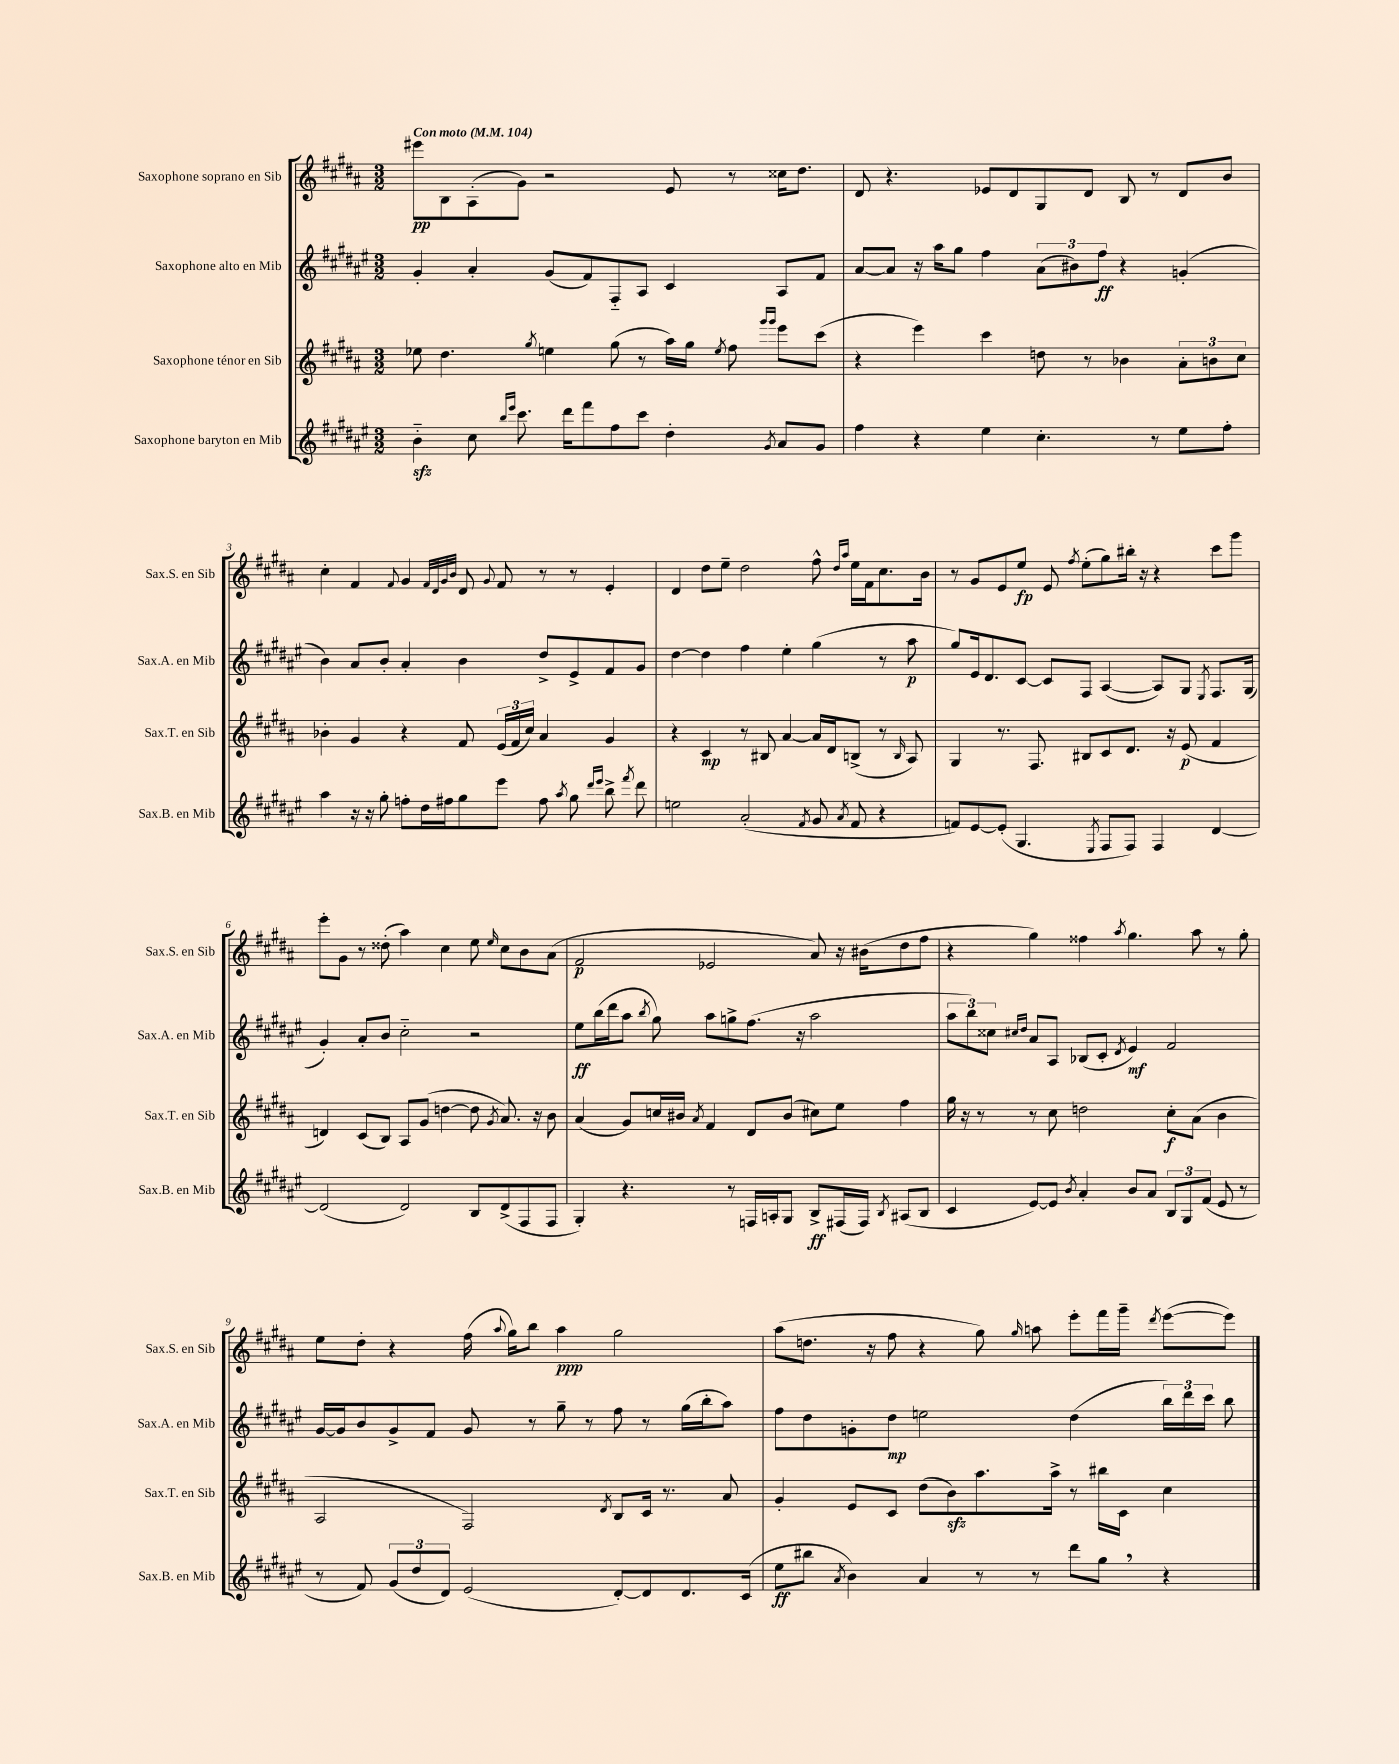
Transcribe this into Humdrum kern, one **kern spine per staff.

**kern	**kern	**kern	**kern
*staff4	*staff3	*staff2	*staff1
*clefG2	*clefG2	*clefG2	*clefG2
*k[f#c#g#d#a#e#]	*k[f#c#g#d#a#]	*k[f#c#g#d#a#e#]	*k[f#c#g#d#a#]
*M3/2	*M3/2	*M3/2	*M3/2
*MM104	*MM104	*MM104	*MM104
4b'~	8ee-	4g#'	8eee#
.	4.dd#	.	8B
8cc#	.	4a#'	(8A#'
16qqbb	.	.	.
16qqeee#	.	.	.
8.ccc#	.	.	8g#)
.	8qgg#	.	.
.	4ee	(8g#	2r
16ddd#	.	.	.
8fff#	.	8f#)	.
8ff#	(8gg#	8F#'~	.
8ccc#	8r	8A#	.
4dd#'	16aa#)	4c#	8e
.	16gg#	.	.
.	8qee	.	.
.	8ff#	.	8r
.	16qqggg#	.	.
8qg#	16qqggg#	.	.
8a#	8eee	8A#	16cc##
.	.	.	8.dd#
8g#	(8ccc#	8f#	.
=	=	=	=
4ff#	4r	[8a#	8d#
.	.	8a#]	4.r
4r	4eee)	16r	.
.	.	16aa#	.
.	.	8gg#	.
4ee#	4ccc#	4ff#	8e-
.	.	.	8d#
4.cc#'	8dd	(12a#	8G#
.	.	12b#)	.
.	8r	.	8d#
.	.	12ff#	.
.	4b-	4r	8B
8r	.	.	8r
8ee#	12a#'	(4g'	8d#
.	12b	.	.
8ff#'	.	.	8b
.	12cc#	.	.
=	=	=	=
4aa#	4b-'	4b)	4cc#'
16r	4g#	8a#	4f#
16r	.	.	.
8gg#'	.	8b'	.
.	.	.	8qqf#
8ff'	4r	4a#'	4g#
16dd#	.	.	.
16ff#	.	.	.
.	.	.	32qqf#
.	.	.	32qqd#
.	.	.	32qqg#
.	.	.	32qqb
8gg#	8f#	4b	8d#
.	.	.	8qqg#
8eee#	(24e	.	8f#
.	24f#	.	.
.	24cc#)	.	.
8ff#	4a#	8dd#^	8r
8qaa#	.	.	.
8gg#	.	8e#^	8r
16qqddd#	.	.	.
16qqeee#	.	.	.
8bb^	4g#	8f#	4e'
8qfff#	.	.	.
8ddd#	.	8g#	.
=	=	=	=
2ee	4r	[4dd#	4d#
.	4c#	4dd#]	8dd#
.	.	.	8ee~
(2a#'	8r	4ff#	2dd#
.	8B#	.	.
.	[4a#	4ee#'	.
8qf#	.	.	.
8g#	16a#]	(4gg#	8ff#^^
.	16d#	.	.
.	.	.	16qqdd#
8qa#	.	.	16qqaa#
8f#	(8B^	.	16ee
.	.	.	16f#
4r	8r	8r	8.cc#
.	16qqB	.	.
.	8A#)	8aa#	.
.	.	.	16b
=	=	=	=
8f)	4G#	8gg#)	8r
[8e#	.	16e#	8g#
.	.	8.d#	.
(8e#']	8.r	.	8e
4.G#	.	[8c#	8ee
.	8.F#	.	.
.	.	8c#]	8e
.	.	.	8qff#
.	8B#	8F#	(8ee'
8qE#	.	.	.
8F#	8c#	([4A#	8gg#)
8F#)	8.d#	.	16bb#'
.	.	.	16r
4F#	.	8A#])	4r
.	16r	.	.
.	(8e	8G#	.
.	.	8qE#	.
[4d#	4f#	8.F#	8ccc#
.	.	.	8ggg#
.	.	(16G#	.
=	=	=	=
(2d#]	4d)	4g#')	8eee'
.	.	.	8g#
.	(8c#	8a#'	8r
.	8B)	8b	(8dd##'
2d#)	8A#	2cc#'~	4aa#)
.	(8g#	.	.
.	[4dd	.	4cc#
8B	8dd]	2r	8ee
.	8qg#	.	16qqee
(8d#^	8.a#)	.	8cc#
8F#	.	.	8b
.	16r	.	.
8F#	8b	.	(8a#
=	=	=	=
4G#')	(4a#	8ee#	2f#
.	.	(16bb	.
.	.	16ddd#	.
4.r	8g#)	8aa#	.
.	.	8qbb	.
.	16cc	8gg#)	.
.	16b#	.	.
.	8qa#	.	.
.	4f#	8aa#	2e-
8r	.	8gg^	.
16F	8d#	(8.ff#	.
16A'	.	.	.
8G#	(8b#	.	.
.	.	16r	.
8B^	8cc#)	2aa#	8a#)
(16F#	8ee	.	16r
16F#)	.	.	(16b#
8qB	.	.	.
(8A#	4ff#	.	8dd#
8B	.	.	8ff#
=	=	=	=
4c#	16gg#	12aa#	4r
.	16r	.	.
.	.	12bb)	.
.	8r	.	.
.	.	12cc##	.
.	.	16qqcc#	.
.	.	16qqdd#	.
[8e#)	8r	8a#	4gg#)
8e#]	8cc#	8A#	.
8qb	.	.	.
4a#'	2dd	(8B-	4ff##
.	.	8c#'	.
.	.	8qd#	8qaa#
8b	.	4e#)	4.gg#
8a#	.	.	.
12B	8cc#'	2f#	.
12G#	.	.	.
.	(8a#	.	8aa#
(12f#	.	.	.
8e#	4b	.	8r
8r	.	.	8gg#'
=	=	=	=
8r	2A#	[16g#	8ee
.	.	16g#]	.
8f#)	.	8b	8dd#'
(12g#	.	8g#^	4r
12dd#	.	.	.
.	.	8f#	.
12d#)	.	.	.
(2e#	2F#)	8g#	(16ff#
.	.	.	8qqaa#
.	.	.	16gg#)
.	.	8r	8bb
.	.	8gg#~	4aa#
.	.	8r	.
.	8qd#	.	.
[8d#')	8B	8ff#	2gg#
8d#]	16c#	8r	.
.	8.r	.	.
8.d#	.	(16gg#	.
.	.	16bb'	.
.	8a#	8aa#)	.
(16c#	.	.	.
=	=	=	=
8ee#	4g#'	8ff#	(8aa#
8bb#	.	8dd#	8.dd
8qa#	.	.	.
4b)	8e	8g'	.
.	.	.	16r
.	8c#	8dd#	8ff#
4a#	(8dd#	2ee	4r
.	8b)	.	.
8r	8.aa#	.	8gg#)
.	.	.	16qqgg#
8r	.	.	8aa
.	16aa#^	.	.
8ddd#	8r	(4dd#	8eee'
8gg#	16bb#	.	16fff#
.	16c#	.	16ggg#~
.	.	.	8qddd#
4r	4cc#	24bb)	([8eee
.	.	24ddd#	.
.	.	24ccc#	.
.	.	8bb	8eee])
==	==	==	==
*-	*-	*-	*-
